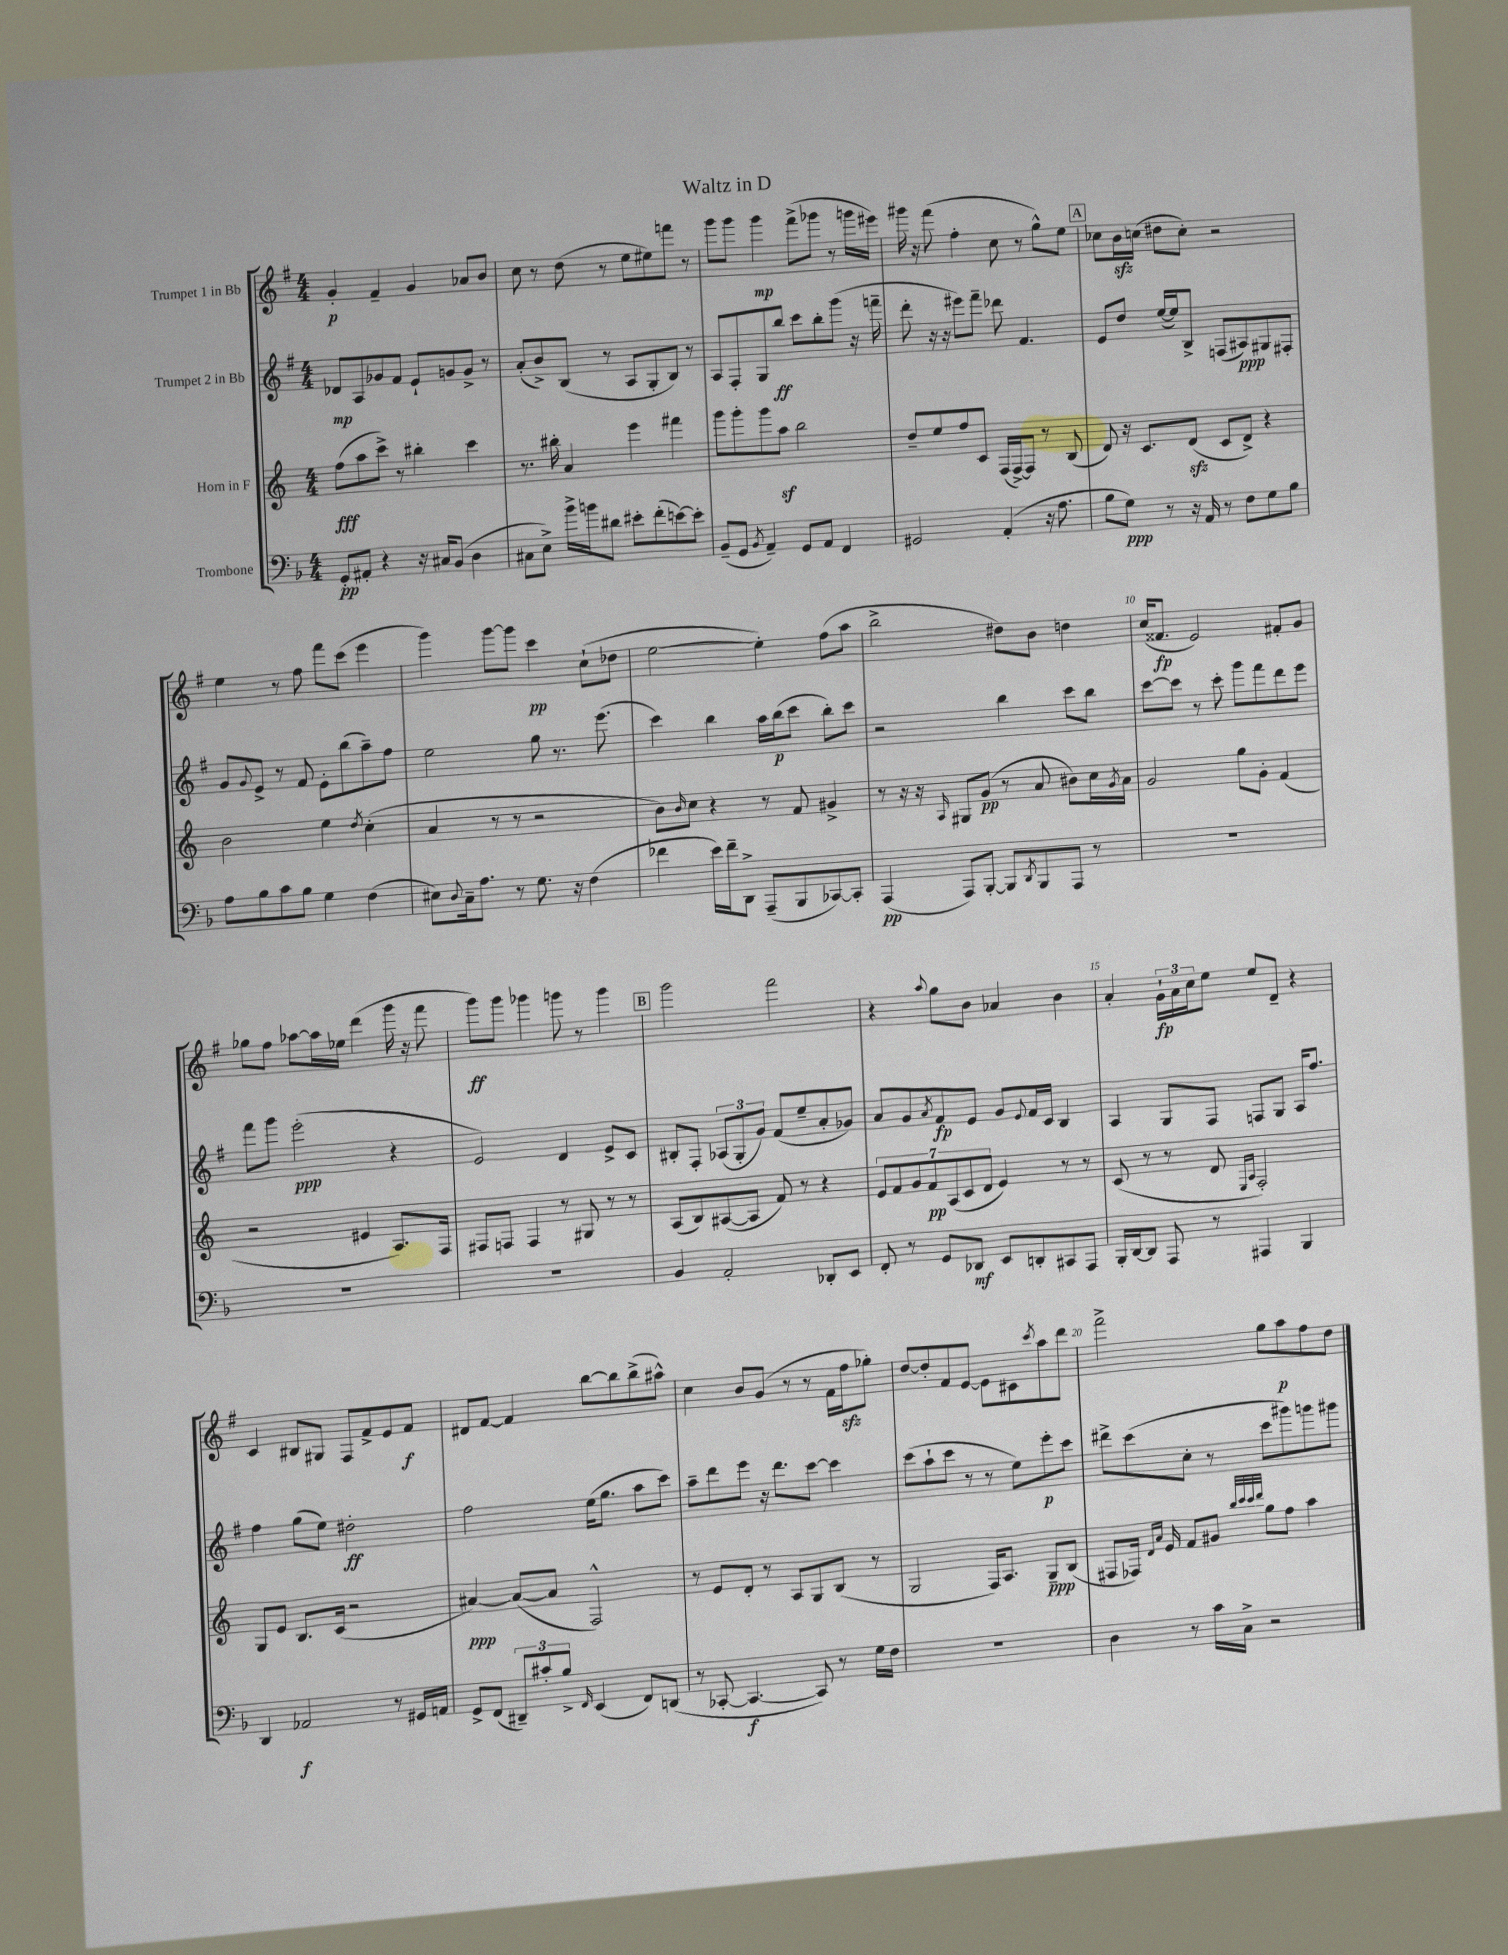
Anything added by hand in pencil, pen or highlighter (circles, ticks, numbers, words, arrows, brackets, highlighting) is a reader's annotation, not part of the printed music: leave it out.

**kern	**dynam	**kern	**dynam	**kern	**dynam	**kern	**dynam
*part4	*part4	*part3	*part3	*part2	*part2	*part1	*part1
*staff4	*staff4	*staff3	*staff3	*staff2	*staff2	*staff1	*staff1
*I"Trombone	*	*I"Horn in F	*	*I"Trumpet 2 in Bb	*	*I"Trumpet 1 in Bb	*
*clefF4	*	*clefG2	*	*clefG2	*	*clefG2	*
*k[b-]	*	*k[]	*	*k[f#]	*	*k[f#]	*
*M4/4	*	*M4/4	*	*M4/4	*	*M4/4	*
=1	=1	=1	=1	=1	=1	=1	=1
8GG'/L	pp	(8ff\L	fff	8d-X/L	mp	4g'/	p
8AA#X'/J	.	8aa\	.	8A/	.	.	.
4r	.	8ccc^\J)	.	8g-X/	.	4f#~/	.
.	.	8r	.	8f#/J	.	.	.
16r	.	4bb#X'\	.	8e`/L	.	4g/	.
16C#X/KL	.	.	.	.	.	.	.
(8BB-/J	.	.	.	8gn/	.	.	.
4D\	.	4ccc\	.	8g^/J	.	8a-X/L	.
.	.	.	.	8r	.	8b/J	.
=2	=2	=2	=2	=2	=2	=2	=2
8C#X\L	.	8.r	.	(8a'/L	.	8cc\	.
8E^\J)	.	.	.	8b^/)	.	8r	.
.	.	16bb#X'\	.	.	.	.	.
16b-^\LL	.	4a/	.	(8B/J	.	(8dd\	.
16bn\J	.	.	.	.	.	.	.
8d#X\J	.	.	.	8r	.	8r	.
8e#X'\L	.	4eee\	.	8A/L	.	8ee\L	.
(8f'\	.	.	.	8G'/	.	8ee#X\)	.
[8en\)	.	4fff#X\	.	8B/J)	.	8fffn\J	.
8e'\J]	.	.	.	8r	.	8r	.
=3	=3	=3	=3	=3	=3	=3	=3
(8BB-~/L	.	8ggg\L	.	8A/L	.	8ggg\L	.
8GG/J	.	8ggg'\	.	8F#'/	.	8ggg\J	.
8qBB-/	.	.	.	.	.	.	.
4AA~/)	.	8ggg\	.	8G/	.	4ggg\	mp
.	.	8aaz\J	.	8bb/J	ff	.	.
8GG/L	.	2bb\	.	8ccc\L	.	(8fff#^\L	.
8AA/J	.	.	.	8bb'\	.	8ggg-X\J	.
4FF/	.	.	.	(8ggg\J	.	8r	.
.	.	.	.	16r	.	16gggn\LL	.
.	.	.	.	16fffn~\	.	16eee#X\JJ)	.
=4	=4	=4	=4	=4	=4	=4	=4
2GG#X/	.	8dd~/L	.	8ddd'\	.	16ggg#X\	.
.	.	.	.	.	.	16r	.
.	.	8ee/	.	16r	.	(8fff#\	.
.	.	.	.	16r	.	.	.
.	.	8ff/	.	8eee#X\L)	.	4ff#'\	.
.	.	8c/J	.	8fff#~\J	.	.	.
(4AA'/	.	(16F/LL	.	8ddd-X\	.	8cc\	.
.	.	[16F^/J)	.	.	.	.	.
.	.	8F/J]	.	4.f#/	.	8r	.
16r	.	8r	.	.	.	8gg^^\L)	.
8.A\	.	.	.	.	.	.	.
.	.	(8B/	.	.	.	8ee\J	.
!!LO:REH:place=s1:t=A
=5	=5	=5	=5	=5	=5	=5	=5
8B-\L	.	8d/)	.	8e/L	.	8cc-X\L	.
8G\J)	ppp	16r	.	8dd/J	.	16bzz\L	.
.	.	8.c/L	.	.	.	(16ccn\JJ	.
8r	.	.	.	([16ee/LL	.	8dd#X\L	.
.	.	.	.	16ee/J])	.	.	.
16r	.	(8dzz/J	.	8B^/J	.	8cc'\J)	.
16AA/	.	.	.	.	.	.	.
8r	.	8c/L	.	(8Fn/L	.	2r	.
8F\L	.	8d^/J)	.	8A#X/)	ppp	.	.
8G\	.	4r	.	8G#X/	.	.	.
8B-\J	.	.	.	8F#X'/J	.	.	.
!!LO:LB:g=z
=6	=6	=6	=6	=6	=6	=6	=6
8A\L	.	2b\	.	8g/L	.	4ee\	.
.	.	.	.	8qqg/	.	.	.
8B-\	.	.	.	8e^/J	.	.	.
8c\	.	.	.	8r	.	8r	.
8B-\J	.	.	.	8f#/	.	8ff#\	.
4G\	.	4ee\	.	8e'\L	.	8fff#\L	.
.	.	.	.	(8bb\	.	(8ccc\J	.
.	.	8qdd/	.	.	.	.	.
(4F\	.	(4cc'\	.	8aa~\)	.	4eee\	.
.	.	.	.	8ff#\J	.	.	.
=7	=7	=7	=7	=7	=7	=7	=7
8E#X\L)	.	4a/	.	2ee\	.	4ggg\)	.
8qqD/	.	.	.	.	.	.	.
16C~\k	.	.	.	.	.	.	.
8.A\J	.	.	.	.	.	.	.
.	.	8r	.	.	.	[8ggg\L	.
8r	.	8r	.	.	.	8ggg\J]	.
8.G\	.	2r	.	8gg\	.	4ccc\	pp
.	.	.	.	8.r	.	.	.
16r	.	.	.	.	.	.	.
(4F\	.	.	.	.	.	(8cc`\L	.
.	.	.	.	(8.eee\	.	.	.
.	.	.	.	.	.	8dd-X\J	.
=8	=8	=8	=8	=8	=8	=8	=8
4f-X\	.	8b\L)	.	4ccc\)	.	[2ee\	.
.	.	16qqb/	.	.	.	.	.
.	.	8cc\J	.	.	.	.	.
16e\LL)	.	4r	.	4bb\	.	.	.
16f-~\J	.	.	.	.	.	.	.
8DD^\J	.	.	.	.	.	.	.
(8AAA~/L	.	8r	.	16aa\LL	.	4ee'\])	.
.	.	.	.	(16bb\J	p	.	.
8BBB-/	.	8f/	.	8ccc\J	.	.	.
[8CC-X/)	.	4g#X^/	.	8bb'\L)	.	(8ff#\L	.
8CC-'/J]	.	.	.	8ccc\J	.	8aa\J	.
=9	=9	=9	=9	=9	=9	=9	=9
(4AAA/	pp	8r	.	2r	.	2bb^\	.
.	.	16r	.	.	.	.	.
.	.	16r	.	.	.	.	.
.	.	16qqA/	.	.	.	.	.
8AAA/L)	.	8G#X/L	.	.	.	.	.
[8BBB-'/J	.	(8g/J	pp	.	.	.	.
8BBB-/L]	.	8r	.	4bb\	.	8dd#X\L)	.
8qDD/	.	.	.	.	.	.	.
8BBB-/	.	8a/	.	.	.	8b\J	.
8AAA/J	.	8b#X\L)	.	8ccc\L	.	4ddn\	.
8r	.	16cc\L	.	8bb\J	.	.	.
.	.	8qg/	.	.	.	.	.
.	.	16a\JJ	.	.	.	.	.
=10	=10	=10	=10	=10	=10	=10	=10
1r	.	2g/	.	[8ccc\L	.	(16cc/KL	.
.	.	.	.	.	.	8.f##X/J	fp
.	.	.	.	8ccc\J]	.	.	.
.	.	.	.	8r	.	2e/)	.
.	.	.	.	8ccc'\	.	.	.
.	.	8gg\L	.	8ggg\L	.	.	.
.	.	8g'\J	.	8fff#\	.	.	.
.	.	(4f/	.	8ddd\	.	8f#X'/L	.
.	.	.	.	8eee\J	.	8g/J	.
!!LO:LB:g=z
=11	=11	=11	=11	=11	=11	=11	=11
1r	.	2r	.	8fff#\L	.	8gg-X\L	.
.	.	.	.	8ggg\J	.	8ff#\J	.
.	.	.	.	(2eee'\	ppp	[8aa-X\L	.
.	.	.	.	.	.	16aa-\L]	.
.	.	.	.	.	.	16ee-X\JJ	.
.	.	4e#X/	.	.	.	(4ddd\	.
.	.	8.A/L)	.	4r	.	16ggg\	.
.	.	.	.	.	.	16r	.
.	.	.	.	.	.	8fff#\	.
.	.	16F/Jk	.	.	.	.	.
=12	=12	=12	=12	=12	=12	=12	=12
1r	.	8F#X/L	.	2e/)	.	8ggg\L)	ff
.	.	8Fn/J	.	.	.	8ggg\J	.
.	.	4F/	.	.	.	4ggg-X\	.
.	.	8r	.	4d/	.	8gggn\	.
.	.	8G#X/	.	.	.	8r	.
.	.	8r	.	8e^/L	.	4ggg\	.
.	.	8r	.	8c/J	.	.	.
!!LO:REH:place=s1:t=B
=13	=13	=13	=13	=13	=13	=13	=13
4BB-/	.	(8A/L	.	8B#X'/L	.	2ggg\	.
.	.	8B/)	.	8F#'/J	.	.	.
2AA'/	.	([8A#X/	.	(12A-X/L	.	.	.
.	.	.	.	12G'/	.	.	.
.	.	8A#/J]	.	.	.	.	.
.	.	.	.	12g/J)	.	.	.
.	.	8f/)	.	(8f#/L	.	2fff#\	.
.	.	8r	.	8ee~/	.	.	.
8DD-X'/L	.	4r	.	8a'/	.	.	.
8EE/J	.	.	.	8g-X/J)	.	.	.
=14	=14	=14	=14	=14	=14	=14	=14
8FF'/	.	14e/L	.	8a/L	.	4r	.
.	.	14f/	.	.	.	.	.
8r	.	.	.	8g/	.	.	.
.	.	14g/	.	.	.	.	.
.	.	14f/	pp	.	.	.	.
.	.	.	.	8qa/	.	8qqaa/	.
8GG/L	.	.	.	8f#/	fp	8gg\L	.
.	.	(14A/	.	.	.	.	.
.	.	14c/	.	.	.	.	.
8DD-X/J	mf	.	.	8e/J	.	8b\J	.
.	.	14d/J	.	.	.	.	.
8EE/L	.	4e/)	.	8g/L	.	4a-X/	.
.	.	.	.	8qqe/	.	.	.
8DDn'/	.	.	.	16f#/L	.	.	.
.	.	.	.	16c/JJ	.	.	.
8CC#X/	.	8r	.	4B/	.	4b\	.
8AAA/J	.	8r	.	.	.	.	.
=15	=15	=15	=15	=15	=15	=15	=15
16BBB-'/LL	.	(8c/	.	4A/	.	4a'/	.
[16DD/J	.	.	.	.	.	.	.
8DD/J]	.	8r	.	.	.	.	.
8AAA/	.	8r	.	8G/L	.	24g`\LL	fp
.	.	.	.	.	.	24a\	.
.	.	.	.	.	.	24cc\J	.
8r	.	8d/	.	8F#/J	.	8ee\J	.
.	.	16qqE/LL	.	.	.	.	.
.	.	16qqA/JJ	.	.	.	.	.
4AAA#X/	.	2F'/)	.	8Fn/L	.	8ee/L	.
.	.	.	.	8G/J	.	8d~/J	.
4BBB-/	.	.	.	16A/KL	.	4r	.
.	.	.	.	8.ff#/J	.	.	.
!!LO:LB:g=z
=16	=16	=16	=16	=16	=16	=16	=16
4DD/	.	8G/L	.	4ff#\	.	4c/	.
.	.	8e/J	.	.	.	.	.
2AA-X/	f	8.B/L	.	(8gg\L	.	8B#X/L	.
.	.	.	.	8ee\J)	.	8G#X/J	.
.	.	(16c/Jk	.	.	.	.	.
.	.	2r	.	2dd#X'\	ff	8F#/L	.
.	.	.	.	.	.	8f#^/	.
8r	.	.	.	.	.	8e/	.
16GG#X/LL	.	.	.	.	.	8f#/J	f
16AAn/JJ	.	.	.	.	.	.	.
=17	=17	=17	=17	=17	=17	=17	=17
8GG^/L	.	[4a#X/)	ppp	2ff#\	.	8d#X/L	.
(8FF/J	.	.	.	.	.	[8f#/J	.
12DD#X~/L)	.	(8a#/L_	.	.	.	4f#/]	.
12c#X'/	.	.	.	.	.	.	.
.	.	8a#/J]	.	.	.	.	.
12B-^/J	.	.	.	.	.	.	.
16qqFF/	.	.	.	.	.	.	.
(4EE/	.	2F^^/)	.	(16ee\KL	.	[8bb\L	.
.	.	.	.	8.gg\J	.	.	.
.	.	.	.	.	.	8bb\]	.
8FF/L)	.	.	.	8aa\L	.	(8bb^\	.
(8DDn/J	.	.	.	8ccc\J)	.	8aa#X^^\J)	.
=18	=18	=18	=18	=18	=18	=18	=18
8r	.	8r	.	8aa~\L	.	4cc\	.
[8CC-X'/	.	8e/L	.	8ddd\	.	.	.
4.CC-/_	f	8d'/J	.	8eee\J	.	8b/L	.
.	.	8r	.	16r	.	(8g/J	.
.	.	.	.	8.ddd\L	.	.	.
.	.	8A/L	.	.	.	8r	.
8CC-/])	.	8G/	.	[8ccc\J	.	8r	.
8r	.	(8B/J	.	4ccc\]	.	16f#\LL	.
.	.	.	.	.	.	16ff#zz\J	.
16G\LL	.	8r	.	.	.	8gg-X'\J)	.
16F\JJ	.	.	.	.	.	.	.
=19	=19	=19	=19	=19	=19	=19	=19
1r	.	2G/	.	(8ccc\L	.	[8dd/L	.
.	.	.	.	8aa`\	.	8dd'/]	.
.	.	.	.	8ccc\J	.	8f#/	.
.	.	.	.	8r	.	[8e/J	.
.	.	16F/KL)	.	8r	.	8e\L]	.
.	.	8.A/J	.	.	.	.	.
.	.	.	.	8ee\L)	.	8c#X\	.
.	.	.	.	.	.	8qccc/	.
.	.	8G~/L	ppp	8eee'\	p	8aa\	.
.	.	(8B/J	.	8ccc\J	.	8ddd\J	.
=20	=20	=20	=20	=20	=20	=20	=20
4D\	.	8F#X/L	.	8ddd#X^\L	.	2fff#^\	.
.	.	16F-X/Jk)	.	(8ccc\	.	.	.
.	.	16qqd/LL	.	.	.	.	.
.	.	16qqa/JJ	.	.	.	.	.
.	.	16e/	.	.	.	.	.
8r	.	8f/L	.	8cc'\J	.	.	.
16c\LL	.	8g#X/J	.	8r	.	.	.
16C^\JJ	.	.	.	.	.	.	.
.	.	32qqbb/LLL	.	.	.	.	.
.	.	32qqccc/	.	.	.	.	.
.	.	32qqccc/	.	.	.	.	.
.	.	32qqddd/JJJ	.	.	.	.	.
2r	.	8gg\L	.	8ccc\L	.	8gg\L	.
.	.	8ff\J	.	8ggg#X\)	.	8aa\	p
.	.	4aa\	.	8gggn\	.	8ff#\	.
.	.	.	.	8ggg#X\J	.	8dd\J	.
==	==	==	==	==	==	==	==
*-	*-	*-	*-	*-	*-	*-	*-
